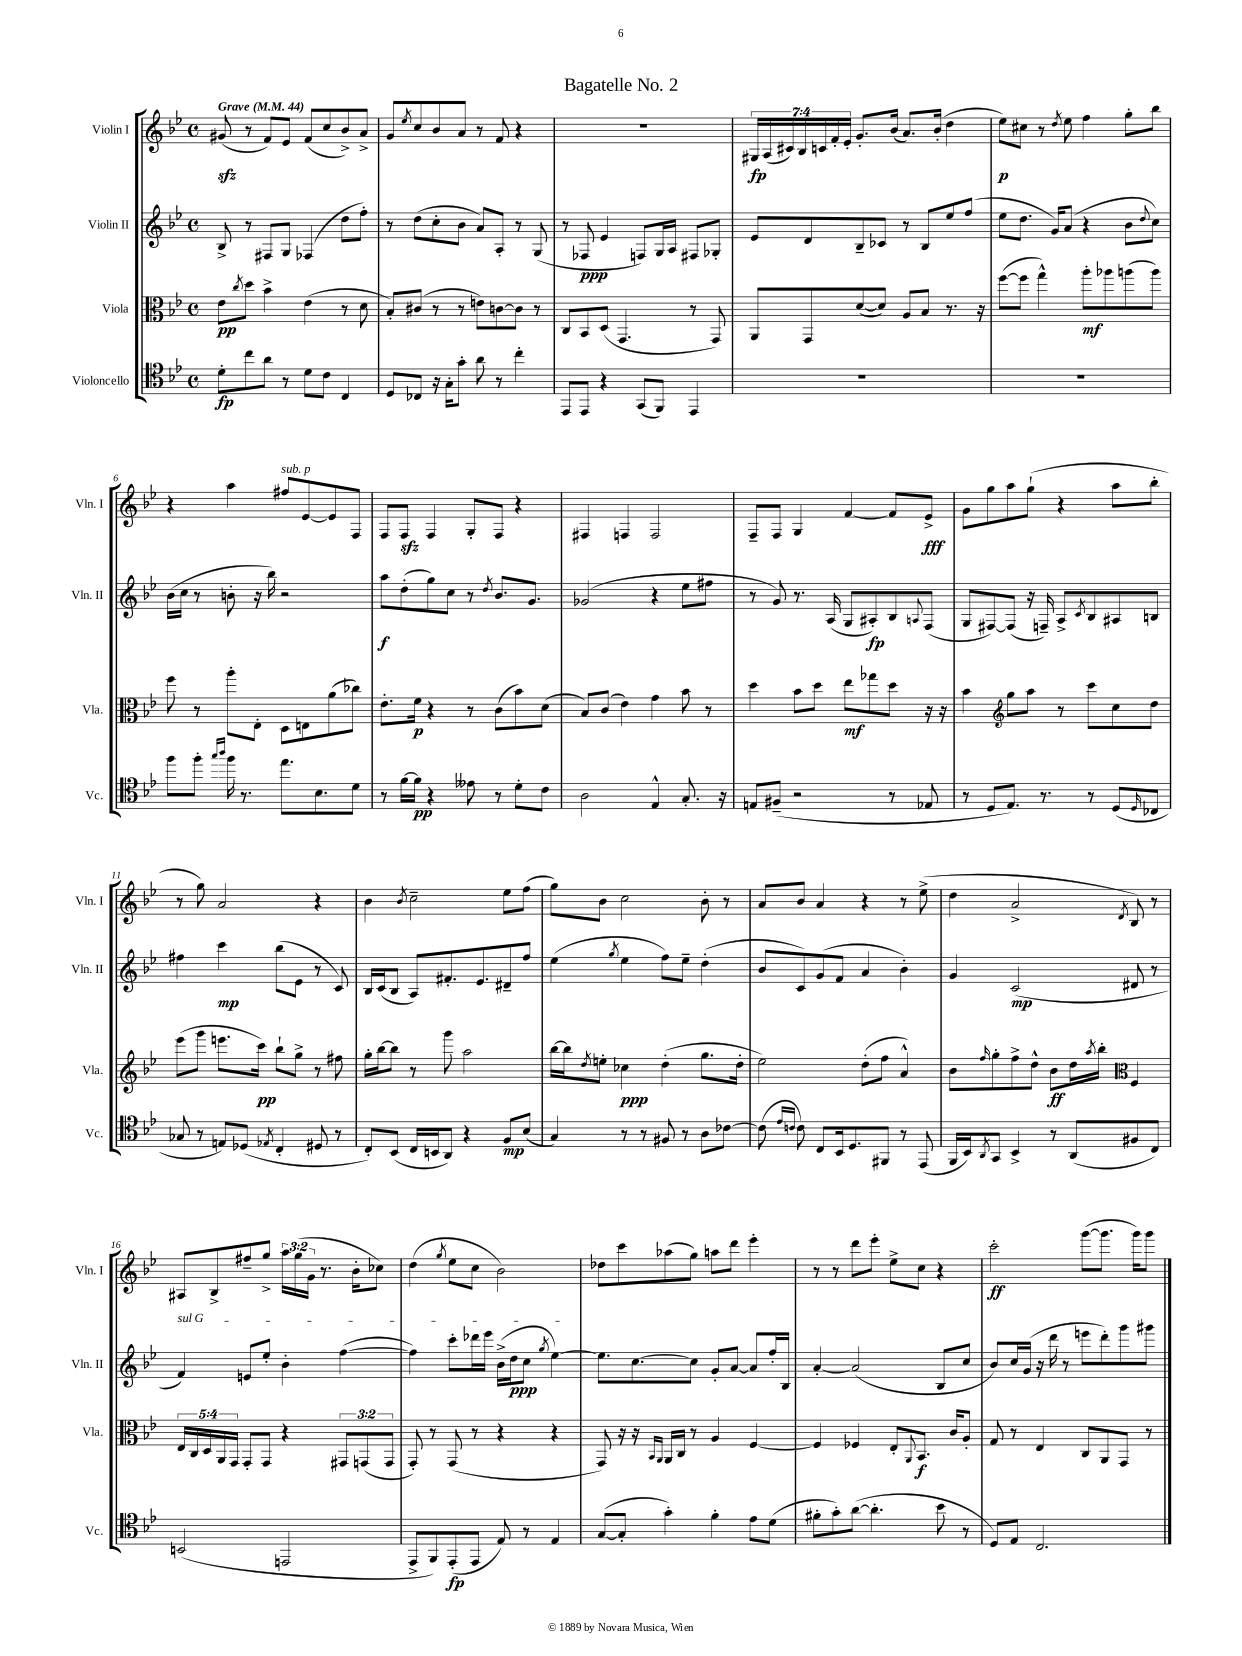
\header { title = "Bagatelle No. 2" }
<<
\new StaffGroup <<
\new Staff = "s0" \with { instrumentName = "Violin I" shortInstrumentName = "Vln. I" } {
    \clef treble \key bes \major \defaultTimeSignature \time 4/4 \override Staff.TupletNumber.text = #tuplet-number::calc-fraction-text \tempo "Grave" 4 = 44
    gis'8\sfz( r8 f'8) ees'8 f'8( c''8 bes'8->) a'8-> |
    g'8 \acciaccatura { ees''8 } c''8 bes'8 a'8 r8 f'8 r4 |
    R1 |
    \tuplet 7/4 { gis16\fp a16( cis'16) bes16 c'16 f'16-. ees'16-. } g'8.-. bes'16( a'8.) bes'16-.( d''4 |
    ees''8\p) cis''8 r8 \acciaccatura { d''8 } ees''8 f''4 g''8-. bes''8 |
    r4 a''4 fis''8^\markup { \italic "sub. p" } ees'8~ ees'8 f8 |
    f8 f8\sfz f4 g8-. f8 r4 |
    fis4 f4 f2 |
    f8-- f8 g4 f'4~ f'8 ees'8->\fff |
    g'8 g''8 a''8 g''8-!( r4 a''8 bes''8-. |
    r8 g''8) a'2 r4 |
    bes'4 \acciaccatura { bes'8 } c''2-- ees''8 f''8( |
    g''8) bes'8 c''2 bes'8-. r8 |
    a'8 bes'8 a'4 r4 r8 ees''8->( |
    d''4 a'2-> \acciaccatura { d'8 } bes8) r8 |
    ais8 bes8-> fis''8-- g''8-> \tuplet 3/2 { a''16 g''16( g'16 } r8. bes'16-. ces''8) |
    d''4( \acciaccatura { g''8 } ees''8 c''8 bes'2) |
    des''8 c'''8 aes''8( g''8) a''8 d'''8 ees'''4-. |
    r8 r8 d'''8 ees'''8-. ees''8-> c''8 r4 |
    c'''2-.\ff g'''8~( g'''8. g'''16) g'''8 \bar "|." |
}
\new Staff = "s1" \with { instrumentName = "Violin II" shortInstrumentName = "Vln. II" } {
    \clef treble \key bes \major \defaultTimeSignature \time 4/4
    bes8-> r8 fis8 g8 fes4( d''8 f''8-.) |
    r8 d''8( c''8-. bes'8 a'8) a8-. r8 g8( |
    r8 fes8\ppp ees'4 f8) g16 a16 fis8 ges8-. |
    ees'8 d'8 bes8-- ces'8 r8 bes8 ees''8 f''8( |
    ees''8 d''8. g'16) a'8( r4 bes'8 \appoggiatura { d''8 } c''8) |
    bes'16( c''16 r8 b'8-. r16 bes''16) r2 |
    a''8\f d''8-.( g''8) c''8 r8 \acciaccatura { d''8 } bes'8. g'8. |
    ges'2( r4 ees''8 fis''8 |
    r8 g'8) r8. a16( g8 ais8-.\fp) bes8 \appoggiatura { a8 } f8( |
    g8 fis8~) fis8( r16 f16--) a8-> \acciaccatura { c'8 } bes8 ais8 b8 |
    fis''4 c'''4\mp bes''8( ees'8 r8 c'8) |
    bes16 c'16( bes8 a8) fis'8.-. ees'8. dis'8-- f''8 |
    ees''4( \acciaccatura { g''8 } ees''4 f''8) ees''8-- d''4-.( |
    bes'8 c'8) g'8( f'8 a'4 bes'4-.) |
    g'4 c'2\mp( dis'8 r8 |
    \once \override TextSpanner.bound-details.left.text = \markup { \italic "sul G" } f'4\startTextSpan) e'8 ees''8-. bes'4-. f''4~( |
    f''4) c'''8-. des'''16 ees'''16 bes'16->( d''16\ppp c''8 \acciaccatura { g''8 } ees''4~\stopTextSpan) |
    ees''8. c''8.~ c''8 g'8-. a'8~ a'8 f''16-. bes16 |
    a'4~-. a'2( bes8 c''8 |
    bes'8) c''16 g'16( r16 d'''16 r8 e'''8 d'''8-.) g'''8 gis'''8 \bar "|." |
}
\new Staff = "s2" \with { instrumentName = "Viola" shortInstrumentName = "Vla." } {
    \clef alto \key bes \major \defaultTimeSignature \time 4/4 \override Staff.TupletNumber.text = #tuplet-number::calc-fraction-text
    ees'8\pp \acciaccatura { c''8 } d''8 bes'4-> ees'4( r8 d'8 |
    bes8-.) cis'8( r8 r8 e'8) c'8~ c'8 r8 |
    c8 bes,8 d8( g,4. r8 g,8) |
    a,8 g,8 d'8~( d'8) a8 bes8 r8. r16 |
    f''8~( f''8 g''4-^) a''8-.\mf aes''8 a''8( a''8) |
    f''8 r8 a''8-. ees8-. d8 e8 a'8( ces''8) |
    ees'8.-. f'16\p r4 r8 c'8( bes'8) d'8( |
    bes8) c'8( ees'4) g'4 bes'8 r8 |
    d''4 bes'8 d''8 ees''8\mf ges''8 d''8 r16 r16 |
    bes'4 \clef treble g''8 a''8 r8 c'''8 c''8 d''8 |
    ees'''8( g'''8 e'''8. c'''16\pp) bes''8-! g''8-> r8 fis''8 |
    g''16-. bes''16~ bes''8 r8 g'''8 a''2 |
    bes''16~ bes''16 \acciaccatura { d''8 } e''8-. ces''4\ppp d''4-.( g''8. d''16-. |
    ees''2) d''8-.( f''8 a'4-^) |
    bes'8 \grace { f''16 } g''8-. f''8-> d''8-^ bes'8\ff d''16 \acciaccatura { a''8 } bes''16-. \clef alto f4 |
    \tuplet 5/4 { ees16 c16 d16 a,16 g,16 } g,8-. g,8 r4 \tuplet 3/2 { gis,8 g,8( g,8 } |
    g,8-.) r8 g,8( r8 r4 r4 |
    g,8) r16 r16 \grace { bes,16 a,16 } a,16 c16 r8 a4 f4~ |
    f4 fes4 ees8-. \appoggiatura { a,8 } bes,8.\f c'16 a8-. |
    g8 r8 ees4 c8 a,8 g,8 r8 \bar "|." |
}
\new Staff = "s3" \with { instrumentName = "Violoncello" shortInstrumentName = "Vc." } {
    \clef tenor \key bes \major \defaultTimeSignature \time 4/4
    d'8-.\fp c''8 a'8 r8 d'8 c'8 c4 |
    d8 ces8 r16 g16-. g'8-. a'8 r8 c''4-. |
    ees,8 ees,8 r4 g,8( f,8) ees,4 |
    R1 |
    R1 |
    f''8 f''8-. \grace { g''16 a''16 } f''16 r8. ees''8. bes8. d'8 |
    r8 f'16~ f'16\pp r4 eeses'8 r8 d'8-. c'8 |
    a2 ees4-^ g8.-. r16 |
    e8 fis8--( r2 r8 ees8 |
    r8 d8 ees8.) r8. r8 d8( \grace { d16 } ces8 |
    ges8 r8 e8) des8( \acciaccatura { ees8 } c4-. dis8 r8 |
    c8-.) bes,8( c16 b,16 a,8) r4 f8\mp bes8( |
    g4) r8 r8 fis8 r8 a8 ces'8~ |
    ces'8( \grace { ees'16 c'16 } c'8) c8 bes,16 d8. fis,8 r8 ees,8( |
    f,16 bes,16) \acciaccatura { a,8 } g,8 bes,4-> r8 a,8( fis8 c8) |
    b,2( e,2 |
    ees,8-> f,8) ees,8-.\fp( ees,8 ees8) r8 ees4 |
    g8~( g8-. g'4-.) f'4-. ees'8 d'8( |
    fis'8-. g'8-.) a'8~( a'4.-. bes'8 r8 |
    d8) ees8 c2. \bar "|." |
}
>>
>>
